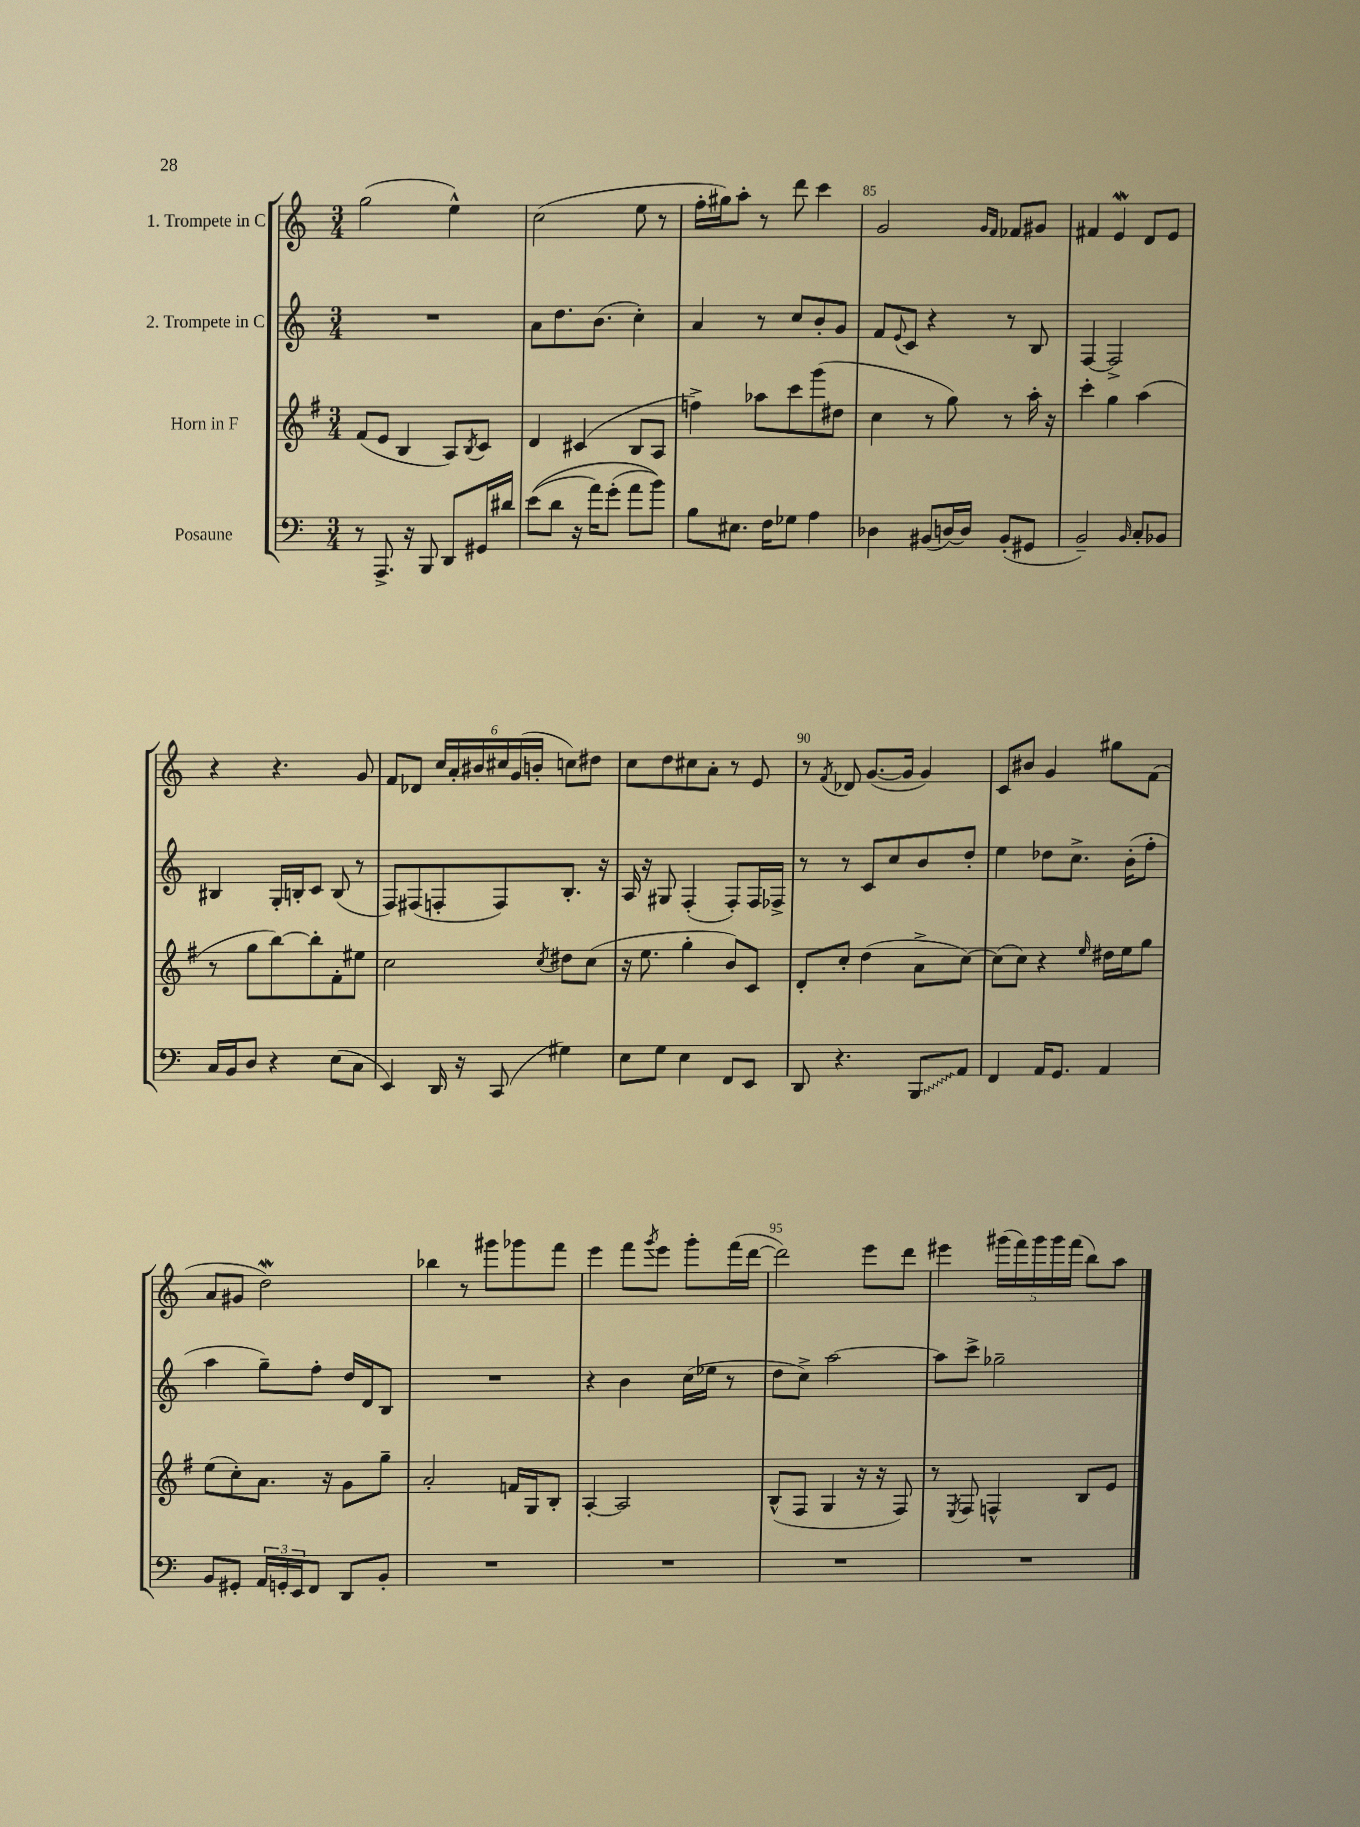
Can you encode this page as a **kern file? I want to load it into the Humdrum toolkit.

**kern	**kern	**kern	**kern
*staff4	*staff3	*staff2	*staff1
*clefF4	*clefG2	*clefG2	*clefG2
*k[]	*k[f#]	*k[]	*k[]
*M3/4	*M3/4	*M3/4	*M3/4
8r	(8f#	2.r	(2gg
8.AAA^	8e	.	.
.	4B	.	.
16r	.	.	.
8BBB	.	.	.
8DD	8A)	.	4ee^^)
.	8qB	.	.
16GG#	8c	.	.
16d#	.	.	.
=	=	=	=
&((8e	4d	8a	(2cc
8d	.	8.dd	.
16r	(4c#	.	.
16a)	.	(8.b	.
(8g'	.	.	.
8a	8B	4cc')	8ee
8b)&)	8A	.	8r
=	=	=	=
8B	4ff^)	4a	16ff'
.	.	.	16gg#)
8.E#	.	.	8aa'
.	8aa-	8r	8r
16F	.	.	.
8G-	8ccc	8cc	8ddd
4A	(8ggg	8b'	4ccc
.	8dd#	8g	.
=	=	=	=
4D-	4cc	8f	2g
.	.	8qqe	.
.	.	8c	.
(8BB#	8r	4r	.
[16D)	8gg)	.	.
16D]	.	.	.
.	.	.	16qqg
.	.	.	16qqf
(8BB#'	8r	8r	8f-
8GG#	16aa'	8B	8g#
.	16r	.	.
=	=	=	=
2BB~)	4ccc'	[4F	4f#
.	4gg	2F^]	4e
16qqBB	.	.	.
8C'	(4aa	.	8d
8BB-	.	.	8e
=	=	=	=
16C	8r	4B#	4r
16BB	.	.	.
8D	8gg	.	.
4r	[8bb)	16G'	4.r
.	.	16B'	.
.	8bb']	8c	.
(8E	8f#'	(8B	.
8C	8ee#	8r	8g
=	=	=	=
4EE)	2cc	8F)	8f
.	.	(8F#	8d-
16DD	.	8F'	24cc
.	.	.	24a'
16r	.	.	.
.	.	.	24b#
(8CC	.	8F)	24cc#
.	.	.	(24g
.	.	.	24b'
.	8qcc	.	.
4G#)	8dd#	8.B'	8cc)
.	(8cc	.	8dd#
.	.	16r	.
=	=	=	=
8E	16r	16A	8cc
.	8.ee	16r	.
8G	.	8G#	8dd
4E	4gg'	(4F'	8cc#
.	.	.	8a'
8FF	8b)	8F')	8r
8EE	8c	16F	8e
.	.	16F-^	.
=	=	=	=
8DD	8d'	8r	8r
.	.	.	8qf
4.r	8cc'	8r	8d-
.	(4dd	8c	([8.g
.	.	8cc	.
.	.	.	16g]
8BBB	8a^	8b	4g)
8AA	[8cc)	8dd'	.
=	=	=	=
4FF	(8cc]	4ee	8c
.	8cc)	.	8b#
16AA	4r	8dd-	4g
8.GG	.	.	.
.	.	8.cc^	.
.	16qqee	.	.
4AA	16dd#	.	8gg#
.	16ee	(16b'	.
.	8gg	8ff'	(8f
=	=	=	=
8BB	(8ee	4aa	8a
8GG#'	8cc')	.	8g#
24AA	8.a	8gg~)	2dd)
24GG'	.	.	.
24EE	.	.	.
8FF	.	8ff'	.
.	16r	.	.
8DD	8g	16dd	.
.	.	16d	.
8BB'	8gg~	8B	.
=	=	=	=
2.r	2a'	2.r	4bb-
.	.	.	8r
.	.	.	8ggg#
.	16f	.	8ggg-
.	16G	.	.
.	8B'	.	8fff
=	=	=	=
2.r	[4A'	4r	4eee
.	2A]	4b	8fff
.	.	.	8qggg
.	.	.	8eee
.	.	(16cc	8ggg'
.	.	16ee-	.
.	.	8r	(16fff
.	.	.	[16ddd
=	=	=	=
2.r	(8B^^	8dd	2ddd])
.	8F#	8cc^)	.
.	4G	[2aa	.
.	16r	.	8eee
.	16r	.	.
.	8F#)	.	8ddd
=	=	=	=
2.r	8r	8aa]	4eee#
.	8qE	.	.
.	8F#	8ccc^	.
.	4F^^	2gg-~	(20ggg#
.	.	.	20fff)
.	.	.	20ggg#
.	.	.	20ggg#
.	.	.	(20fff
.	8B	.	8bb)
.	8e	.	8aa
==	==	==	==
*-	*-	*-	*-
